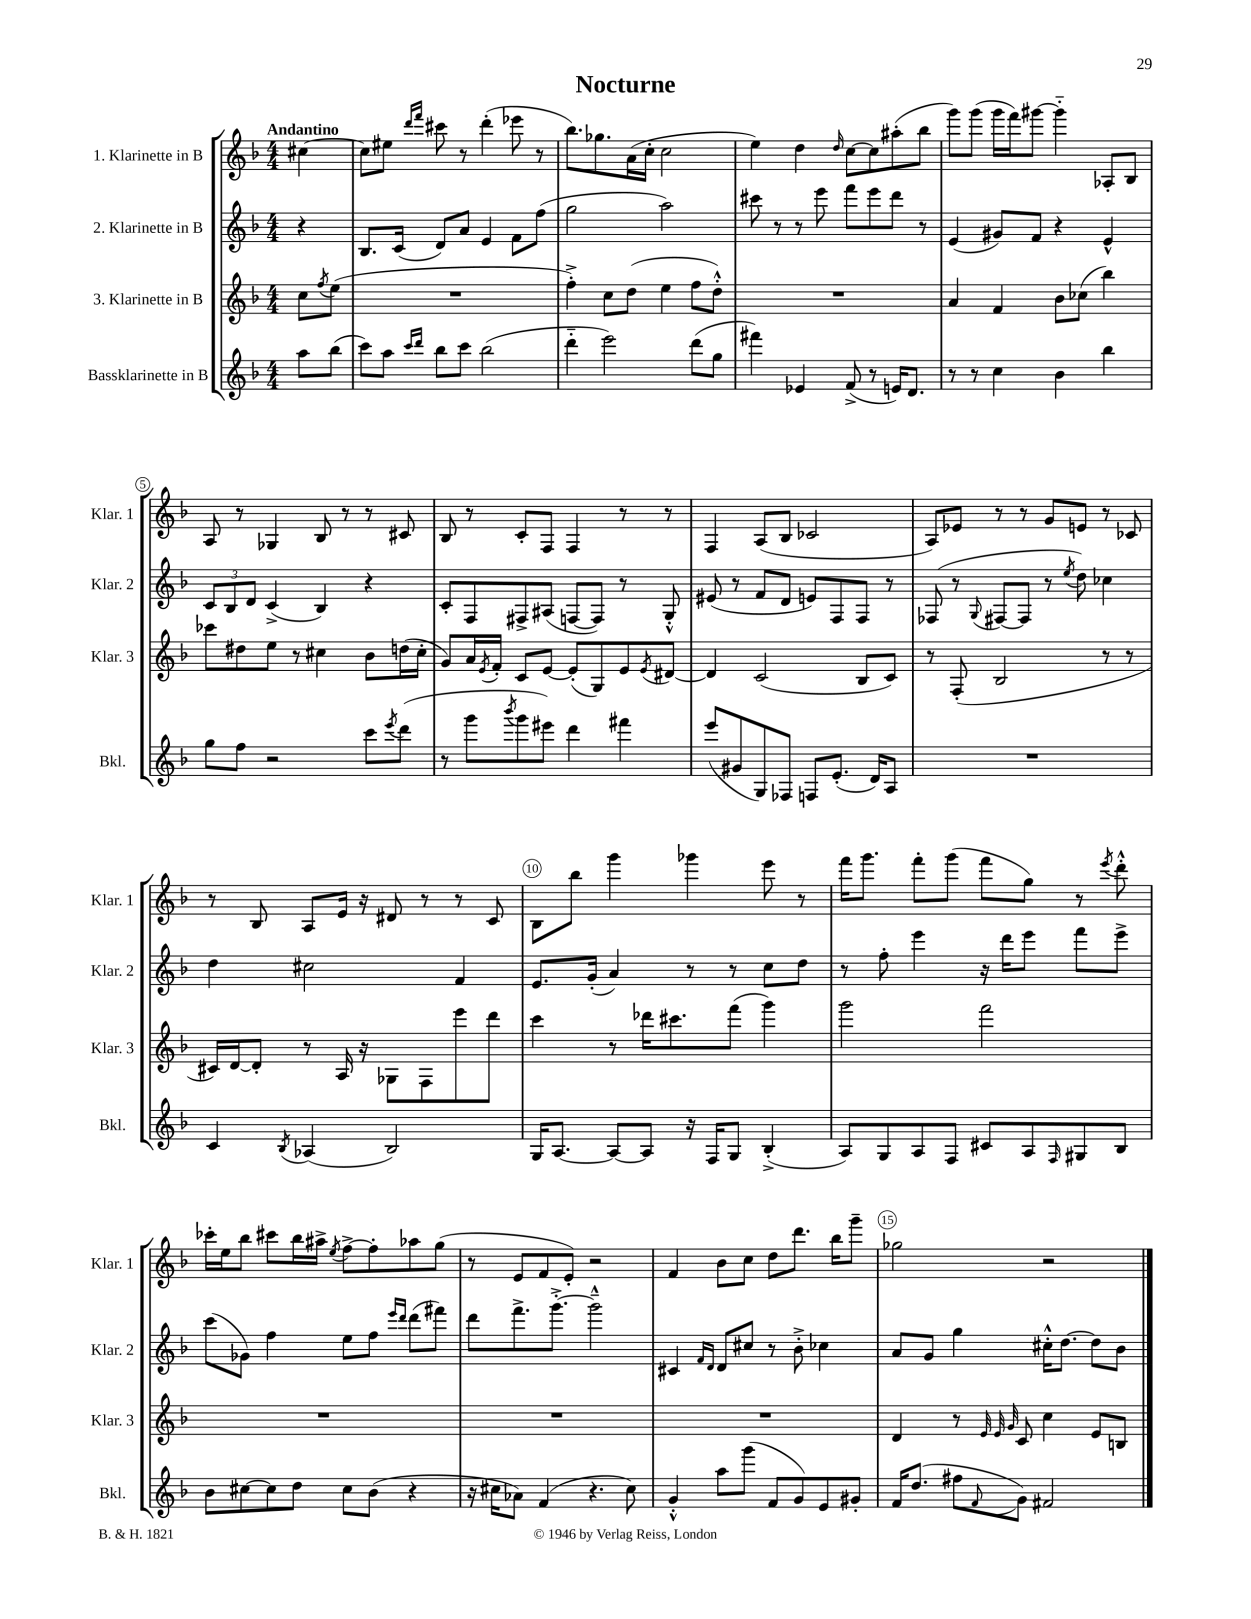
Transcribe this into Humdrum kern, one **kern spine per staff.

**kern	**kern	**kern	**kern
*part4	*part3	*part2	*part1
*staff4	*staff3	*staff2	*staff1
*I"Bassklarinette in B	*I"3. Klarinette in B	*I"2. Klarinette in B	*I"1. Klarinette in B
*I'Bkl.	*I'Klar. 3	*I'Klar. 2	*I'Klar. 1
*clefG2	*clefG2	*clefG2	*clefG2
*k[b-]	*k[b-]	*k[b-]	*k[b-]
*M4/4	*M4/4	*M4/4	*M4/4
=	=	=	=
!	!	!	!LO:TX:a:B:t=Andantino
8aa\L	8cc\L	4r	[4cc#X\
.	8qff/	.	.
(8bb-\J	(8ee\J	.	.
=1	=1	=1	=1
8ccc\L)	1r	8.B-/L	8cc#\L]
8aa\J	.	.	8ee#X\J
.	.	(16c/Jk	.
16qqccc/LL	.	.	16qqddd/LL
16qqddd/JJ	.	.	16qqfff/JJ
8bb-\L	.	8d/L)	8ccc#X\
8ccc\J	.	8a/J	8r
(2bb-\	.	4e/	(4ddd'\
.	.	8f\L	8eee-X\
.	.	(8ff\J	8r
=2	=2	=2	=2
4ddd\	4ff'^\)	2gg\	8.bb-\L)
.	.	.	8.gg-X\
2eee\)	8cc\L	.	.
.	(8dd\J	.	(16a\L
.	.	.	16cc'\JJ
.	4ee\	2aa\)	2cc\
(8ddd\L	8ff\L	.	.
8gg\J	8dd'^^\J)	.	.
=3	=3	=3	=3
4fff#X\)	1r	8ccc#X\	4ee\)
.	.	8r	.
4e-X/	.	8r	4dd\
.	.	8eee\	.
.	.	.	16qqdd/
(8f^/	.	8fff\L	[8cc\L
8r	.	8eee\	8cc\]
16en/KL)	.	8ddd\J	(8aa#X'\
8.d/J	.	.	.
.	.	8r	8bb-\J
=4	=4	=4	=4
8r	4a/	(4e/	8ggg\L)
8r	.	.	(8ggg\J
4cc\	4f/	8g#X/L)	16ggg\LL
.	.	.	16fff\J)
.	.	8f/J	[8ggg#X\J
4b-\	8b-\L	4r	4ggg#\]
.	(8cc-X\J	.	.
4bb-\	4bb-\)	4e^^/	8A-X'/L
.	.	.	8B-/J
!!LO:LB:g=z
=5	=5	=5	=5
8gg\L	8ccc-X\L	12c/L	8A/
.	.	12B-/	.
8ff\J	8dd#X\	.	8r
.	.	12d/J	.
2r	8ee\J	(4c^/	4G-X/
.	8r	.	.
.	4cc#X\	4B-/)	8B-/
.	.	.	8r
8ccc\L	8b-\L	4r	8r
8qeee/	.	.	.
(8ddd\J	(16ddn\L	.	8c#X/
.	16cc#'\JJ	.	.
=6	=6	=6	=6
8r	8g/L)	8c'/L	8B-/
8ggg\L	16a/L	8F/	8r
.	8qe/	.	.
.	16f'/JJ	.	.
8qbbb-/	.	.	.
8ggg\	8c/L	8F#X^/	8c'/L
8eee#X\J)	[8e/J	(8A#X/J	8F/J
4ddd\	(8e'/L]	[8Fn/L	4F/
.	8G/)	8F/J])	.
4fff#X\	8e/	8r	8r
.	8qe/	.	.
.	[8d#X/J	8G'^^/	8r
=7	=7	=7	=7
(8eee/L	4d#/]	(8e#X/	4F/
8g#X/	.	8r	.
8G/)	(2c/	8f/L	(8A/L
8F-X/J	.	8d/J	8B-/J
8Fn/L	.	8en/L)	2c-X/
(8.e'/J	.	8F/	.
.	8B-/L	8F/J	.
16d/KL)	.	.	.
8A/J	8c/J)	8r	.
=8	=8	=8	=8
1r	8r	(8F-X/	8A/L)
.	(8F'/	8r	8e-X/J
.	.	8qqG/	.
.	2B-/	[8F#X/L	8r
.	.	8F#/J]	8r
.	.	8r	8g/L
.	.	8qee/	.
.	.	8dd\)	8en/J
.	8r	4cc-X\	8r
.	8r	.	8c-X/
!!LO:LB:g=z
=9	=9	=9	=9
4c/	16c#X/LL)	4dd\	8r
.	[16d/J	.	.
.	8d'/J]	.	8B-/
8qB-/	.	.	.
(4A-X/	8r	2cc#X\	8A/L
.	16A/	.	16e/Jk
.	16r	.	16r
2B-/)	8G-X\L	.	8d#X/
.	8F\	.	8r
.	8eee\	4f/	8r
.	8ddd\J	.	8c/
=10	=10	=10	=10
16G/KL	4ccc\	8.e/L	8B-\L
[8.A/J	.	.	.
.	.	.	8bb-\J
.	.	(16g'/Jk	.
8A/L_	8r	4a/)	4ggg\
8A/J]	16ddd-X\KL	.	.
.	8.ccc#X\	.	.
16r	.	8r	4ggg-X\
16F/KL	.	.	.
8G/J	(8fff\J	8r	.
(4B-'^/	4ggg\)	8cc\L	8eee\
.	.	8dd\J	8r
=11	=11	=11	=11
8A/L)	2ggg\	8r	16fff\KL
.	.	.	8.ggg\J
8G/	.	8ff'\	.
8A/	.	4eee\	8fff'\L
8F/J	.	.	(8ggg\J
8c#X/L	2fff\	16r	8fff\L
.	.	16ddd\KL	.
8A/	.	8eee\J	8gg\J)
16qqF/	.	.	.
8G#X/	.	8fff\L	8r
.	.	.	8qeee/
8B-/J	.	8eee^\J	8ddd'^^\
!!LO:LB:g=z
=12	=12	=12	=12
8b-\L	1r	(8ccc\L	16ccc-X'\LL
.	.	.	16ee\J
[8cc#X\	.	8g-X\J)	8bb-\J
8cc#\]	.	4ff\	8ccc#X\L
8dd\J	.	.	16bb-\L
.	.	.	16aa#X^\JJ
.	.	.	8qee/
8cc#\L	.	8ee\L	[8ff^\L
(8b-\J	.	8ff\J	8ff'\]
.	.	16qqeee/LL	.
.	.	16qqddd/JJ	.
4r	.	(8ddd\L	8aa-X\
.	.	8fff#X\J)	(8gg\J
=13	=13	=13	=13
16r	1r	8ddd\L	8r
16cc#X\KL	.	.	.
8a-X\J)	.	8.fff^\	8e/L
(4f/	.	.	8f/
.	.	[8.ggg'^\J	.
.	.	.	8e'/J)
4.r	.	2ggg~^^\]	2r
8cc#\)	.	.	.
=14	=14	=14	=14
4g'^^/	1r	4c#X/	4f/
.	.	16qqf/LL	.
.	.	16qqd/JJ	.
8aa\L	.	8d/L	8b-\L
(8ggg\J	.	8cc#X/J	8cc\J
8f/L	.	8r	8dd\L
8g/)	.	8b-'^\	8.ddd\J
8e/	.	4cc-X\	.
.	.	.	16bb-\KL
8g#X'/J	.	.	8ggg~\J
=15	=15	=15	=15
16f/KL	4d/	8a/L	2gg-X\
(8.dd/J	.	.	.
.	.	8g/J	.
8ff#X\L	8r	4gg\	.
.	32qqe/	.	.
.	32qqe/	.	.
8qqf/	32qqg/	.	.
8g\J)	8c/	.	.
2f#X/	4cc\	16cc#X'^^\KL	2r
.	.	[8.dd\J	.
.	8e/L	8dd\L]	.
.	8Bn/J	8b-\J	.
==	==	==	==
*-	*-	*-	*-
